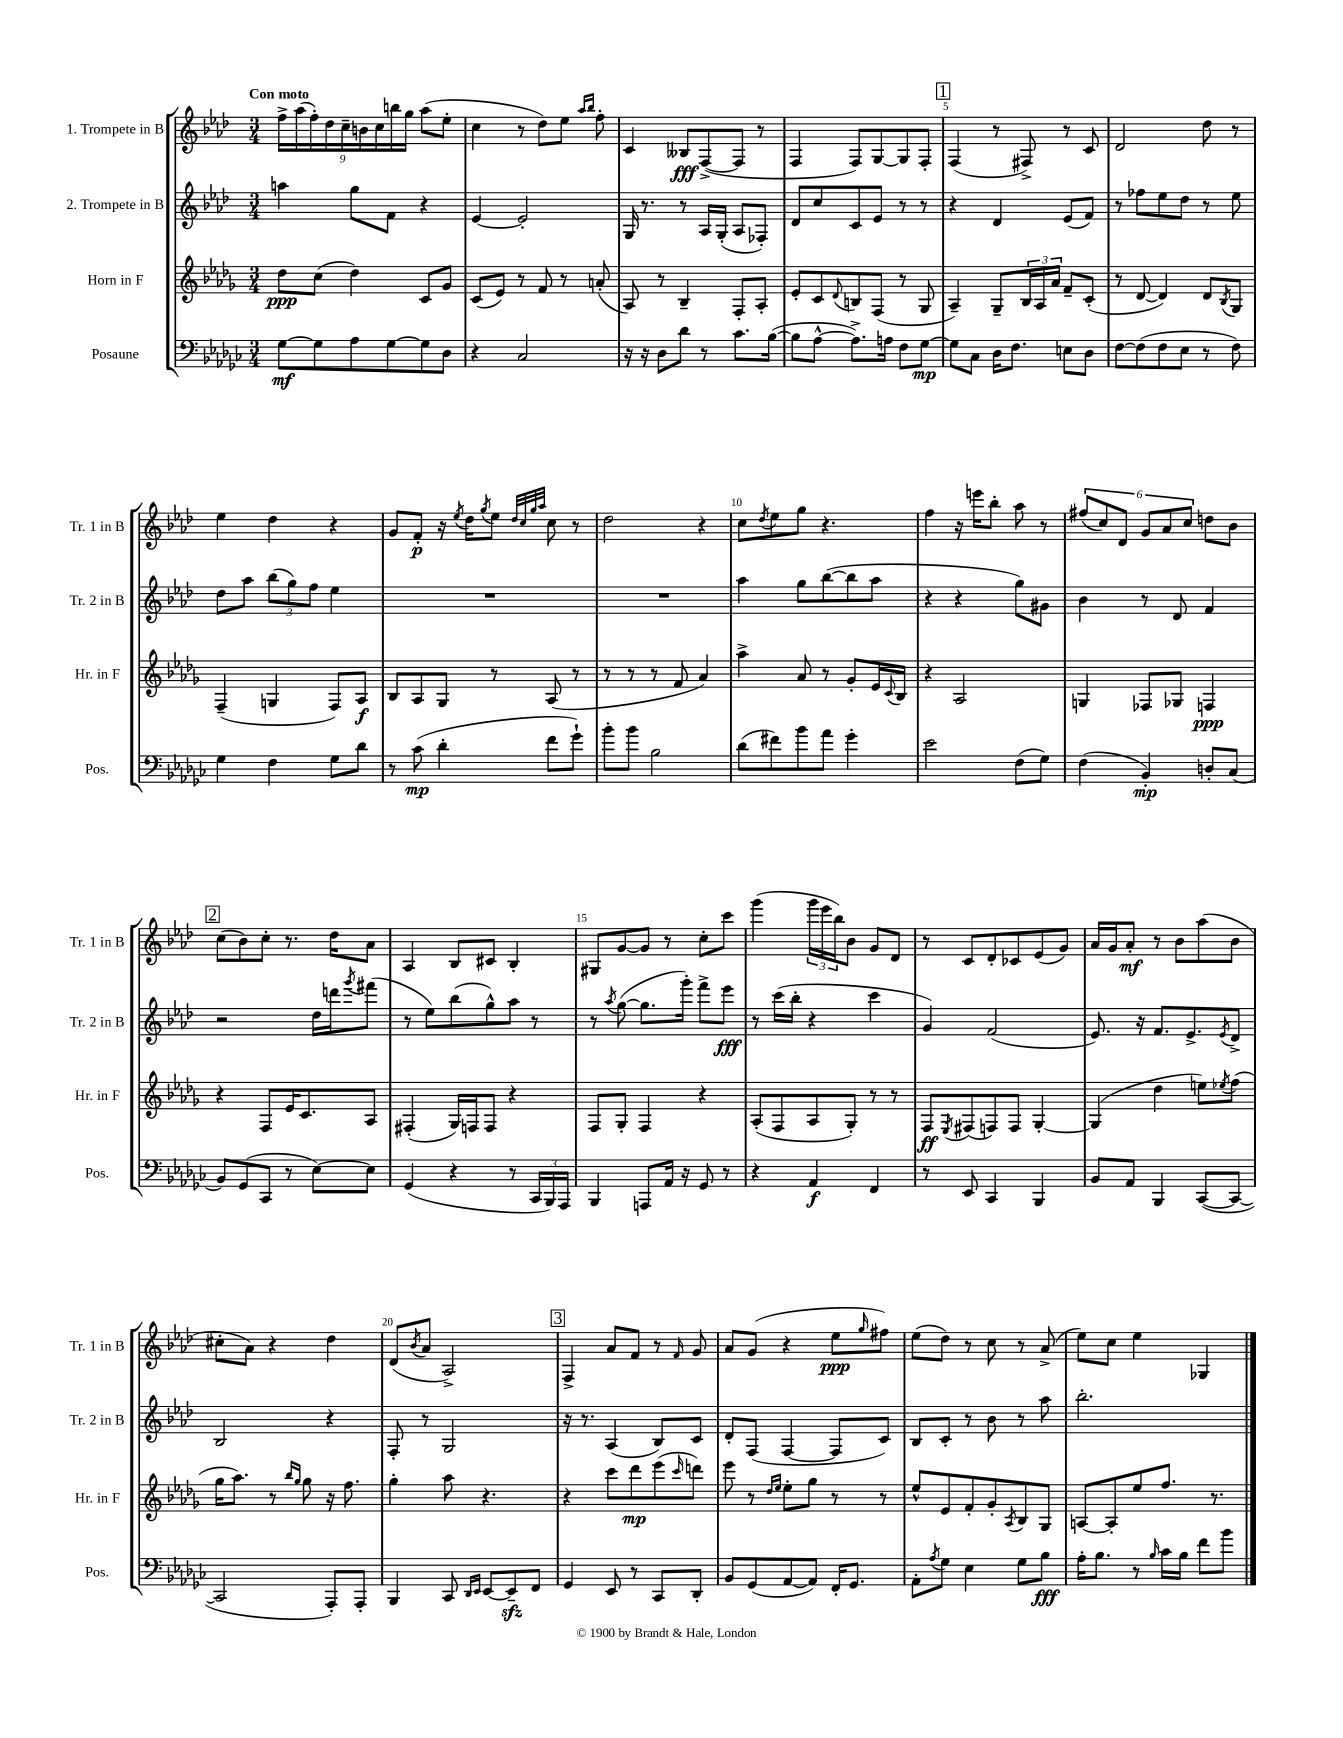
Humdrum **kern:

**kern	**dynam	**kern	**dynam	**kern	**dynam	**kern	**dynam
*part4	*part4	*part3	*part3	*part2	*part2	*part1	*part1
*staff4	*staff4	*staff3	*staff3	*staff2	*staff2	*staff1	*staff1
*I"Posaune	*	*I"Horn in F	*	*I"2. Trompete in B	*	*I"1. Trompete in B	*
*I'Pos.	*	*I'Hr. in F	*	*I'Tr. 2 in B	*	*I'Tr. 1 in B	*
*clefF4	*	*clefG2	*	*clefG2	*	*clefG2	*
*k[b-e-a-d-g-c-]	*	*k[b-e-a-d-g-]	*	*k[b-e-a-d-]	*	*k[b-e-a-d-]	*
*M3/4	*	*M3/4	*	*M3/4	*	*M3/4	*
=1	=1	=1	=1	=1	=1	=1	=1
!	!	!	!	!	!	!LO:TX:a:B:t=Con moto	!
[8G-\L	mf	8dd-\L	ppp	4aan\	.	18ff^\LL	.
.	.	.	.	.	.	(18aa-\	.
.	.	.	.	.	.	18ff'\)	.
8G-\]	.	(8cc\J	.	.	.	.	.
.	.	.	.	.	.	18dd-\	.
.	.	.	.	.	.	18cc~\	.
8A-\	.	4dd-\)	.	8gg\L	.	.	.
.	.	.	.	.	.	18bn\	.
.	.	.	.	.	.	18cc\	.
[8G-\	.	.	.	8f\J	.	.	.
.	.	.	.	.	.	18bbn\	.
.	.	.	.	.	.	18gg\JJ	.
8G-\]	.	8c/L	.	4r	.	(8aa-\L	.
8D-\J	.	8g-/J	.	.	.	8ee-'\J	.
=2	=2	=2	=2	=2	=2	=2	=2
4r	.	(8c/L	.	[4e-/	.	4cc\	.
.	.	8e-/J)	.	.	.	.	.
2C-/	.	8r	.	2e-'/]	.	8r	.
.	.	8f/	.	.	.	8dd-\L)	.
.	.	8r	.	.	.	8ee-\J	.
.	.	.	.	.	.	16qqaa-/LL	.
.	.	.	.	.	.	16qqbb-/JJ	.
.	.	(8an'/	.	.	.	8ff'\	.
=3	=3	=3	=3	=3	=3	=3	=3
16r	.	8A-/)	.	16G/	.	4c/	.
16r	.	.	.	8.r	.	.	.
8D-\L	.	8r	.	.	.	.	.
8d-\J	.	4B-~/	.	8r	.	8B--X/L	fff
8r	.	.	.	16A-/LL	.	([8F^/	.
.	.	.	.	(16G'/JJ	.	.	.
8.c-\L	.	8F'/L	.	8A-/L	.	8F/J]	.
.	.	8A-'/J	.	8F-X'/J)	.	8r	.
([16B-\Jk	.	.	.	.	.	.	.
=4	=4	=4	=4	=4	=4	=4	=4
8B-\L]	.	8e-'/L	.	8d-/L	.	4F/	.
[8A-^^\J	.	8c/	.	8cc/	.	.	.
.	.	8qqd-/	.	.	.	.	.
8.A-^\L])	.	8Bn/	.	8c/	.	8F/L)	.
.	.	(8F/J	.	8e-/J	.	[8G/	.
16An\Jk	.	.	.	.	.	.	.
8F\L	.	8r	.	8r	.	8G/]	.
[8G-\J	mp	8G-/	.	8r	.	8F'/J	.
!!LO:REH:place=s1:t=1
=5	=5	=5	=5	=5	=5	=5	=5
8G-\L]	.	4A-~/)	.	4r	.	(4F/	.
8C-\J	.	.	.	.	.	.	.
16D-\KL	.	8G-~/L	.	4d-/	.	8r	.
8.F\J	.	.	.	.	.	.	.
.	.	24B-/L	.	.	.	8F#X^/)	.
.	.	24A-/	.	.	.	.	.
.	.	24a-/JJ	.	.	.	.	.
8En\L	.	8f~/L	.	(8e-/L	.	8r	.
8D-\J	.	(8c'/J	.	8f/J)	.	8c/	.
=6	=6	=6	=6	=6	=6	=6	=6
[8F\L	.	8r	.	8r	.	2d-/	.
(8F\]	.	[8d-/	.	8ff-X\L	.	.	.
8F\	.	4d-/])	.	8ee-\	.	.	.
8E-\J	.	.	.	8dd-\J	.	.	.
8r	.	8d-/L	.	8r	.	8dd-\	.
.	.	8qB-/	.	.	.	.	.
8F\)	.	8G-/J	.	8ee-\	.	8r	.
!!LO:LB:g=z
=7	=7	=7	=7	=7	=7	=7	=7
4G-\	.	(4F~/	.	8dd-\L	.	4ee-\	.
.	.	.	.	8aa-\J	.	.	.
4F\	.	4Gn/	.	(12bb-\L	.	4dd-\	.
.	.	.	.	12gg\)	.	.	.
.	.	.	.	12ff\J	.	.	.
8G-\L	.	8F/L)	.	4ee-\	.	4r	.
8d-\J	.	8A-/J	f	.	.	.	.
=8	=8	=8	=8	=8	=8	=8	=8
8r	.	8B-/L	.	2.r	.	8g/L	.
(8c-\	mp	8A-/	.	.	.	8f'/J	p
4d-'\	.	8G-/J	.	.	.	16r	.
.	.	.	.	.	.	8qee-/	.
.	.	.	.	.	.	16dd-\KL	.
.	.	.	.	.	.	8qgg/	.
.	.	8r	.	.	.	8ee-\J	.
.	.	.	.	.	.	32qqdd-/LLL	.
.	.	.	.	.	.	32qqcc/	.
.	.	.	.	.	.	32qqgg/	.
.	.	.	.	.	.	32qqaa-/JJJ	.
8f\L	.	(8A-/	.	.	.	8cc\	.
8g-`\J)	.	8r	.	.	.	8r	.
=9	=9	=9	=9	=9	=9	=9	=9
8b-'\L	.	8r	.	2.r	.	2dd-\	.
8b-\J	.	8r	.	.	.	.	.
2B-\	.	8r	.	.	.	.	.
.	.	8f/	.	.	.	.	.
.	.	4a-/)	.	.	.	4r	.
=10	=10	=10	=10	=10	=10	=10	=10
(8d-\L	.	4aa-^\	.	4aa-\	.	8cc\L	.
.	.	.	.	.	.	8qdd-/	.
8f#X\)	.	.	.	.	.	8ee-\	.
8b-\	.	8a-/	.	8gg\L	.	8gg\J	.
8a-\J	.	8r	.	([8bb-\	.	4.r	.
4g-'\	.	8g-'/L	.	8bb-\]	.	.	.
.	.	16e-/L	.	8aa-\J	.	.	.
.	.	8qqc/	.	.	.	.	.
.	.	16B-/JJ	.	.	.	.	.
=11	=11	=11	=11	=11	=11	=11	=11
2e-\	.	4r	.	4r	.	4ff\	.
.	.	2A-/	.	4r	.	16r	.
.	.	.	.	.	.	16eeen\KL	.
.	.	.	.	.	.	8bb-'\J	.
(8F\L	.	.	.	8gg\L)	.	8aa-\	.
8G-\J)	.	.	.	8g#X\J	.	8r	.
=12	=12	=12	=12	=12	=12	=12	=12
(4F\	.	4Gn/	.	4b-\	.	(12ff#X/L	.
.	.	.	.	.	.	12cc/)	.
.	.	.	.	.	.	12d-/J	.
4BB-'/)	mp	8F-X/L	.	8r	.	12g/L	.
.	.	.	.	.	.	12a-/	.
.	.	8G-X/J	.	8d-/	.	.	.
.	.	.	.	.	.	12cc/J	.
8Dn'/L	.	4Fn/	ppp	4f/	.	8ddn\L	.
(8C-/J	.	.	.	.	.	8b-\J	.
!!LO:LB:g=z
!!LO:REH:place=s1:t=2
=13	=13	=13	=13	=13	=13	=13	=13
8BB-/L)	.	4r	.	2r	.	(8cc\L	.
(8GG-/	.	.	.	.	.	8b-\)	.
8CC-/J	.	8F/L	.	.	.	8cc'\J	.
8r	.	16e-/K	.	.	.	8.r	.
.	.	8.c/	.	.	.	.	.
[8E-\L)	.	.	.	16dd-\LL	.	.	.
.	.	.	.	16dddn\J	.	16dd-\KL	.
.	.	.	.	8qggg/	.	.	.
8E-\J]	.	8A-/J	.	(8fff#X\J	.	8a-\J	.
=14	=14	=14	=14	=14	=14	=14	=14
(4GG-/	.	(4F#X'/	.	8r	.	4A-/	.
.	.	.	.	8ee-\L)	.	.	.
4r	.	16G-/LL)	.	(8bb-\	.	8B-/L	.
.	.	16Fn/J	.	.	.	.	.
.	.	8F/J	.	8gg^^\)	.	8c#X/J	.
8r	.	4r	.	8aa-\J	.	4B-'/	.
24CC-/LL	.	.	.	8r	.	.	.
24BBB-/)	.	.	.	.	.	.	.
24AAA-/JJ	.	.	.	.	.	.	.
=15	=15	=15	=15	=15	=15	=15	=15
4BBB-/	.	8F/L	.	8r	.	8G#X/L	.
.	.	.	.	8qaa-/	.	.	.
.	.	8G-'/J	.	([8gg\	.	[8g/	.
8AAAn/L	.	4F/	.	8.gg\L]	.	8g/J]	.
16AA-/Jk	.	.	.	.	.	8r	.
16r	.	.	.	16ggg'\Jk)	.	.	.
8GG-/	.	4r	.	8fff^\L	.	8cc'\L	.
8r	.	.	.	8eee-\J	fff	8ccc\J	.
=16	=16	=16	=16	=16	=16	=16	=16
4r	.	(8A-'/L	.	8r	.	(4ggg\	.
.	.	8F/	.	(16ccc\LL	.	.	.
.	.	.	.	16bb-'\JJ	.	.	.
4AA-/	f	8A-/	.	4r	.	24ggg\LL	.
.	.	.	.	.	.	24eee-\	.
.	.	.	.	.	.	24bb-\J)	.
.	.	8G-'/J)	.	.	.	8b-\J	.
4FF/	.	8r	.	4ccc\	.	8g/L	.
.	.	8r	.	.	.	8d-/J	.
=17	=17	=17	=17	=17	=17	=17	=17
8r	.	8F/L	ff	4g/)	.	8r	.
.	.	8qE-/	.	.	.	.	.
8EE-/	.	(8F#X/	.	.	.	8c/L	.
4CC-/	.	8Fn/)	.	(2f/	.	8d-'/	.
.	.	8F/J	.	.	.	8c-X/	.
4BBB-/	.	[4G-'/	.	.	.	(8e-/	.
.	.	.	.	.	.	8g/J)	.
=18	=18	=18	=18	=18	=18	=18	=18
8BB-/L	.	(4G-/]	.	8.e-/)	.	16a-/LL	.
.	.	.	.	.	.	16g/J	.
8AA-/J	.	.	.	.	.	8a-'/J	mf
.	.	.	.	16r	.	.	.
4BBB-/	.	4dd-\	.	8.f/L	.	8r	.
.	.	.	.	.	.	8b-\L	.
.	.	.	.	8.e-^/	.	.	.
([8CC-/L	.	8een\L)	.	.	.	(8aa-\	.
.	.	8qee-X/	.	8qe-/	.	.	.
8CC-/J_	.	(8ff\J	.	8d-^/J	.	8b-\J	.
!!LO:LB:g=z
=19	=19	=19	=19	=19	=19	=19	=19
2CC-/]	.	16gg-\KL	.	2B-/	.	8cc#X'\L	.
.	.	8.aa-\J)	.	.	.	.	.
.	.	.	.	.	.	8a-\J)	.
.	.	8r	.	.	.	4r	.
.	.	16qqbb-/LL	.	.	.	.	.
.	.	16qqgg-/JJ	.	.	.	.	.
.	.	8gg-\	.	.	.	.	.
8AAA-'/L)	.	16r	.	4r	.	4dd-\	.
.	.	8.ff\	.	.	.	.	.
8AAA-'/J	.	.	.	.	.	.	.
=20	=20	=20	=20	=20	=20	=20	=20
4BBB-/	.	4gg-'\	.	8F'/	.	(8d-/L	.
.	.	.	.	.	.	8qb-/	.
.	.	.	.	8r	.	8a-/J	.
8CC-/	.	8aa-\	.	2G/	.	2A-^/)	.
16qqDD-/LL	.	.	.	.	.	.	.
16qqEE-/JJ	.	.	.	.	.	.	.
[8EE-/L	.	4.r	.	.	.	.	.
8EE-zz~/]	.	.	.	.	.	.	.
8FF/J	.	.	.	.	.	.	.
!!LO:REH:place=s1:t=3
=21	=21	=21	=21	=21	=21	=21	=21
4GG-/	.	4r	.	16r	.	4F^/	.
.	.	.	.	8.r	.	.	.
8EE-/	.	8ccc\L	.	(4A-/	.	8a-/L	.
8r	.	8ddd-\	mp	.	.	8f/J	.
8CC-/L	.	(8eee-\	.	8B-/L)	.	8r	.
.	.	16qqccc/	.	.	.	16qqf/	.
8DD-'/J	.	8dddn\J)	.	8c/J	.	8g/	.
=22	=22	=22	=22	=22	=22	=22	=22
8BB-/L	.	8eee-\	.	8d-'/L	.	8a-/L	.
(8GG-/	.	8r	.	(8F/J	.	(8g/J	.
.	.	16qqdd-/LL	.	.	.	.	.
.	.	16qqee-/JJ	.	.	.	.	.
[8AA-/	.	8ee-'\L	.	[4F/	.	4r	.
8AA-/J])	.	8gg-\J	.	.	.	.	.
16FF'/KL	.	8r	.	8F/L]	.	8ee-\L	ppp
8.GG-/J	.	.	.	.	.	.	.
.	.	.	.	.	.	16qqgg/	.
.	.	8r	.	8c/J)	.	8ff#X\J)	.
=23	=23	=23	=23	=23	=23	=23	=23
8AA-'\L	.	8ee-^^/L	.	8B-/L	.	(8ee-\L	.
8qA-/	.	.	.	.	.	.	.
8G-\J	.	8e-/	.	8c'/J	.	8dd-\J)	.
4E-\	.	8f'/	.	8r	.	8r	.
.	.	8g-'/	.	8b-\	.	8cc\	.
.	.	8qA-/	.	.	.	.	.
8G-\L	.	8B-/	.	8r	.	8r	.
8B-\J	fff	8G-/J	.	8aa-\	.	(8a-^/	.
=24	=24	=24	=24	=24	=24	=24	=24
16A-'\KL	.	[8An/L	.	2.bb-'\	.	8ee-\L)	.
8.B-\J	.	.	.	.	.	.	.
.	.	8A'/]	.	.	.	8cc\J	.
8r	.	8ee-/	.	.	.	4ee-\	.
16qqB-/	.	.	.	.	.	.	.
16c-\LL	.	8.ff/J	.	.	.	.	.
16B-\JJ	.	.	.	.	.	.	.
8f\L	.	.	.	.	.	4G-X/	.
.	.	8.r	.	.	.	.	.
8b-\J	.	.	.	.	.	.	.
==	==	==	==	==	==	==	==
*-	*-	*-	*-	*-	*-	*-	*-
